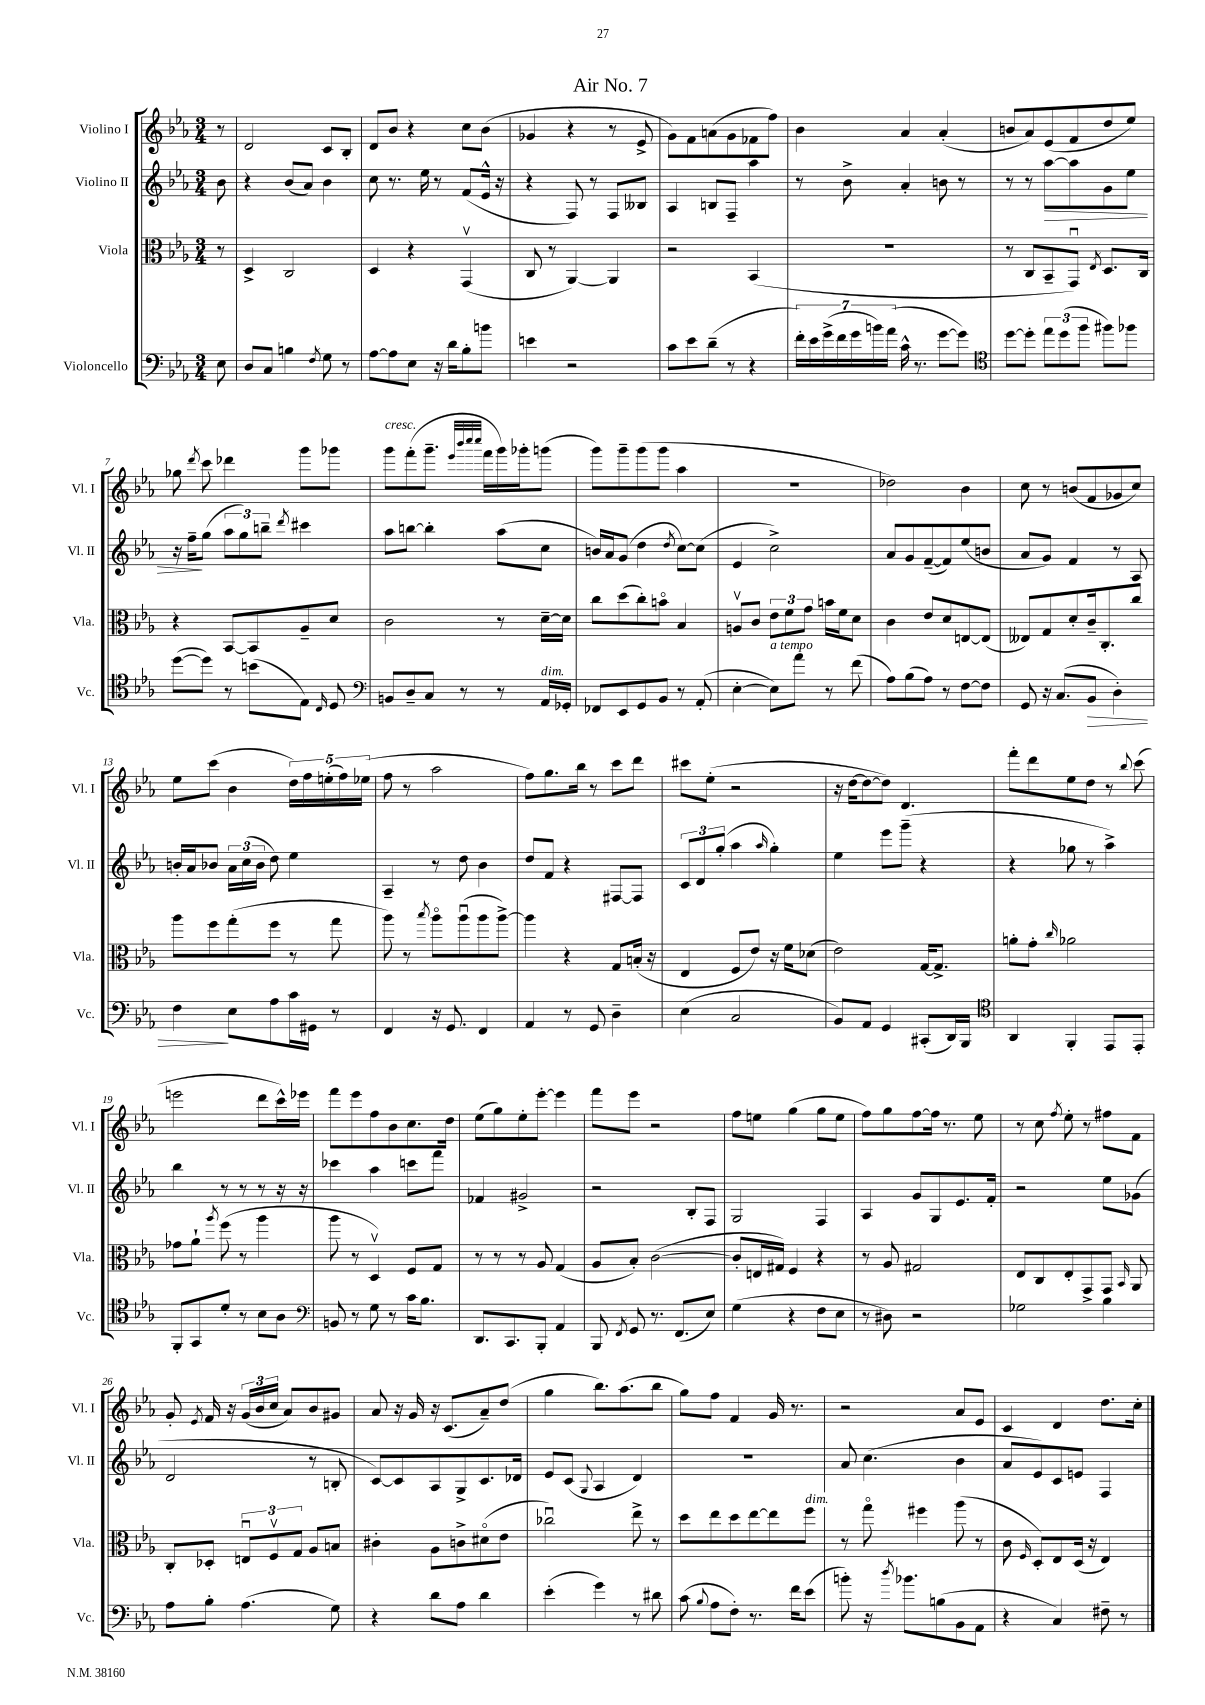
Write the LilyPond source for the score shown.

\header { title = "Air No. 7" }
<<
\new StaffGroup <<
\new Staff = "s0" \with { instrumentName = "Violino I" shortInstrumentName = "Vl. I" } {
    \clef treble \key ees \major \numericTimeSignature \time 3/4 \partial 8
    \autoBeamOff r8 |
    d'2 c'8[ bes8]-. |
    d'8[ bes'8] r4 c''8[ bes'8]( |
    ges'4 r4 r8 ees'8-> |
    g'8[) f'8 a'8( g'8 fes'8 f''8]) |
    bes'4 aes'4 aes'4-.( |
    b'8[ aes'8) ees'8( f'8 d''8 ees''8]) |
    ges''8 \acciaccatura { d'''8 } c'''8 des'''4 g'''8[ ges'''8] |
    g'''8[^\markup { \italic "cresc." } f'''8-.( g'''8.]-- \grace { ees'''32[ bes'''32 c''''32 c''''32] } f'''16[ g'''16) ges'''16-. g'''8]( |
    g'''8[) g'''8-- g'''8( g'''8] aes''4 |
    R2. |
    des''2) bes'4 |
    c''8 r8 b'8[( f'8 ges'8 c''8]) |
    ees''8[ c'''8]( bes'4 \tuplet 5/4 { d''16[) f''16 e''16-.( f''16) ees''16]( } |
    f''8 r8 aes''2 |
    f''8[) g''8. bes''16] r8 c'''8[ d'''8] |
    cis'''8[ ees''8]-.( r2 |
    r16 d''16[~ d''8~ d''8]) d'4. |
    f'''8[-. d'''8 ees''8 d''8] r8 \appoggiatura { bes''8 } c'''8( |
    e'''2 d'''8[ c'''16-^) ees'''16] |
    f'''8[ ees'''8 f''8 bes'8 c''8. d''16] |
    ees''8[( g''8) ees''8-. ees'''8]~-. ees'''4 |
    f'''8[ ees'''8] r2 |
    f''8[ e''8] g''4( g''8[ e''8] |
    f''8[) g''8 f''8~ f''16] r8. ees''8 |
    r8 c''8 \acciaccatura { f''8 } ees''8-. r8 fis''8[ f'8] |
    g'8-. \acciaccatura { ees'8 } f'16 r16 \tuplet 3/2 { g'16[( bes'16 c''16] } aes'8[) bes'8 gis'8] |
    aes'8 r16 g'16 r16 c'8.[( aes'8--) d''8]( |
    g''4 bes''8.[) aes''8.( bes''8] |
    g''8[) f''8] f'4 g'16 r8. |
    r2 aes'8[ ees'8] |
    c'4 d'4 d''8.[ c''16]-. \bar "|." |
}
\new Staff = "s1" \with { instrumentName = "Violino II" shortInstrumentName = "Vl. II" } {
    \clef treble \key ees \major \numericTimeSignature \time 3/4 \partial 8
    \autoBeamOff bes'8 |
    r4 bes'8[( aes'8]) bes'4 |
    c''8 r8. ees''16 r8 f'8[( ees'16]-^ r16 |
    r4 f8) r8 f8[ beses8] |
    aes4 b8[ f8]-- aes''4 |
    r8 bes'8-> aes'4-. b'8 r8 |
    r8 r8 aes''8[~\> aes''8 g'8 ees''8] |
    r16 f''16[--\! g''8]( \tuplet 3/2 { aes''8[ g''8) b''8]-- } \acciaccatura { d'''8 } cis'''4 |
    aes''8[ b''8]~ b''4-. aes''8[( c''8] |
    b'16[) aes'16 g'8]( d''4 \acciaccatura { d''8 } c''8[~) c''8]( |
    ees'4 c''2->) |
    aes'8[ g'8 f'8~--( f'8) ees''8( b'8] |
    aes'8[ g'8]) f'4 r8 aes8 |
    b'16[-. aes'16 bes'8] \tuplet 3/2 { aes'16[ c''16( bes'16] } d''8) ees''4 |
    aes4-- r8 d''8 bes'4 |
    d''8[ f'8] r4 fis8[~ fis8] |
    \tuplet 3/2 { c'8[ d'8 g''8]-.( } aes''4 \grace { aes''16 } g''4-.) |
    ees''4 ees'''8[ g'''8]--( r4 |
    r4 ges''8 r8 aes''4->) |
    bes''4 r8 r8 r8 r16 r16 |
    ces'''4 aes''4 c'''8[ f'''8] |
    fes'4 gis'2-> |
    r2 bes8[-. f8] |
    g2 f4 |
    aes4 g'8[ g8 ees'8. f'16]-. |
    r2 ees''8[ ges'8]( |
    d'2 r8 b8-. |
    c'8[~) c'8 aes8 g8-> c'8. des'16] |
    ees'8[ c'8]( \appoggiatura { g8 } aes4 d'4) |
    R2. |
    aes'8 c''4.( bes'4 |
    aes'8[ ees'8) c'8 e'8] f4 \bar "|." |
}
\new Staff = "s2" \with { instrumentName = "Viola" shortInstrumentName = "Vla." } {
    \clef alto \key ees \major \numericTimeSignature \time 3/4 \partial 8
    \autoBeamOff r8 |
    d4-> c2 |
    d4 r4 g,4\upbow( |
    c8 r8 aes,4~) aes,4 |
    r2 bes,4( |
    R2. |
    r8 c8[ bes,8-- g,8]\downbow) \acciaccatura { ees8 } d8.[ c16] |
    r4 bes,8[~ bes,8 aes8-- d'8] |
    c'2 r8 d'16[~-- d'16] |
    c''8[ d''8( c''8-.) b'8]\flageolet bes4 |
    a8[\upbow c'8] \tuplet 3/2 { ees'8[ f'8 g'8] } b'16[ f'16 d'8] |
    c'4 ees'8[ d'8 e8~ e8]( |
    eeses8[) g8 d'8-. c'16-- c8.-. c''8] |
    aes''8[ f''8 g''8-.( f''8] r8 g''8 |
    aes''8) r8 \acciaccatura { bes''8 } aes''8[\flageolet aes''8\downbow( aes''8 aes''8]~->) |
    aes''4 r4 g8[ b16]-.( r16 |
    ees4 f8[ ees'8]) r16 f'16[ des'8]( |
    ees'2) g16[~ g8.]-> |
    a'8[-. g'8]-. \grace { c''16 } aes'2 |
    ges'8[ aes'8]-! \acciaccatura { aes''8 } f''8( r8 aes''4 |
    aes''8 r8 d4\upbow) f8[ g8] |
    r8 r8 r8 aes8 g4( |
    aes8[ bes8]-.) c'2~( |
    c'8[-. e16 gis16]) f4 r4 |
    r8 aes8 gis2 |
    ees8[ c8 ees8-. g,8-> g,8] \grace { bes,16 } aes,8 |
    c8[-. des8]-. \tuplet 3/2 { e8[\downbow f8\upbow g8] } aes8[ b8] |
    cis'4-. aes8[ c'8-> dis'8\flageolet( ees'8] |
    ces''2\downbow) ees''8-> r8 |
    d''8[ ees''8 d''8 ees''8~ ees''8 f''8]^\markup { \italic "dim." } |
    r8 g''8\flageolet fis''4 aes''8( r8 |
    c'8 \grace { f16 } d8[-.) ees8 d16]( r16 ees4) \bar "|." |
}
\new Staff = "s3" \with { instrumentName = "Violoncello" shortInstrumentName = "Vc." } {
    \clef bass \key ees \major \numericTimeSignature \time 3/4 \partial 8
    \autoBeamOff ees8 |
    d8[ c8] b4 \acciaccatura { f8 } g8 r8 |
    aes8[~ aes8 ees8] r16 d'16[ bes8-. b'8] |
    e'4 r2 |
    c'8[ ees'8 d'8]--( r8 r4 |
    \tuplet 7/4 { f'16[-.) ees'16 g'16->( f'16 g'16 b'16) aes'16]( } c'16-^ r8. g'8[~ g'8]) |
    \clef tenor d''8[~ d''8]-. \tuplet 3/2 { ees''8[ d''8( f''8] } fis''8[) fes''8] |
    d''8[~( d''8]) r8 b'8[( ees8]) \grace { c16 } d8 |
    \clef bass b,8[ d8-- c8] r8 r8 aes,16[^\markup { \italic "dim." } ges,16]-. |
    fes,8[ ees,8 g,8 bes,8] r8 aes,8-.( |
    ees4~-. ees8[^\markup { \italic "a tempo" }) aes'8] r8 f'8( |
    aes8[) bes8( aes8]) r8 f8[~ f8] |
    g,8 r16 c8.[( bes,8]\> d4-.) |
    f4\! ees8[ aes8 c'16 gis,16] r8 |
    f,4 r16 g,8. f,4 |
    aes,4 r8 g,8 d4-- |
    ees4( c2 |
    bes,8[) aes,8] g,4 cis,8[-.( d,16) bes,,16] |
    \clef tenor aes,4 f,4-. ees,8[ ees,8]-. |
    f,8[-. g,8 d'8]-. r8 bes8[ aes8] |
    \clef bass b,8 r8 g8 r8 c'16[ bes8.] |
    d,8.[ c,8. bes,,8]-. aes,4 |
    bes,,8 \acciaccatura { f,8 } g,8 r8. f,8.[( ees8]) |
    g4( r4 f8[ ees8] |
    r8 dis8) r2 |
    ges2 bes4 |
    aes8[ bes8]-. aes4.( g8) |
    r4 d'8[ aes8] d'4 |
    ees'4-.( g'4) r8 dis'8 |
    c'8( \appoggiatura { bes8 } aes8[ f8]-.) r8. f'16[ ees'8]( |
    b'8-.) r16 \acciaccatura { d''8 } bes'8.[ b8( bes,8 aes,8] |
    r4 c4) fis8-- r8 \bar "|." |
}
>>
>>
